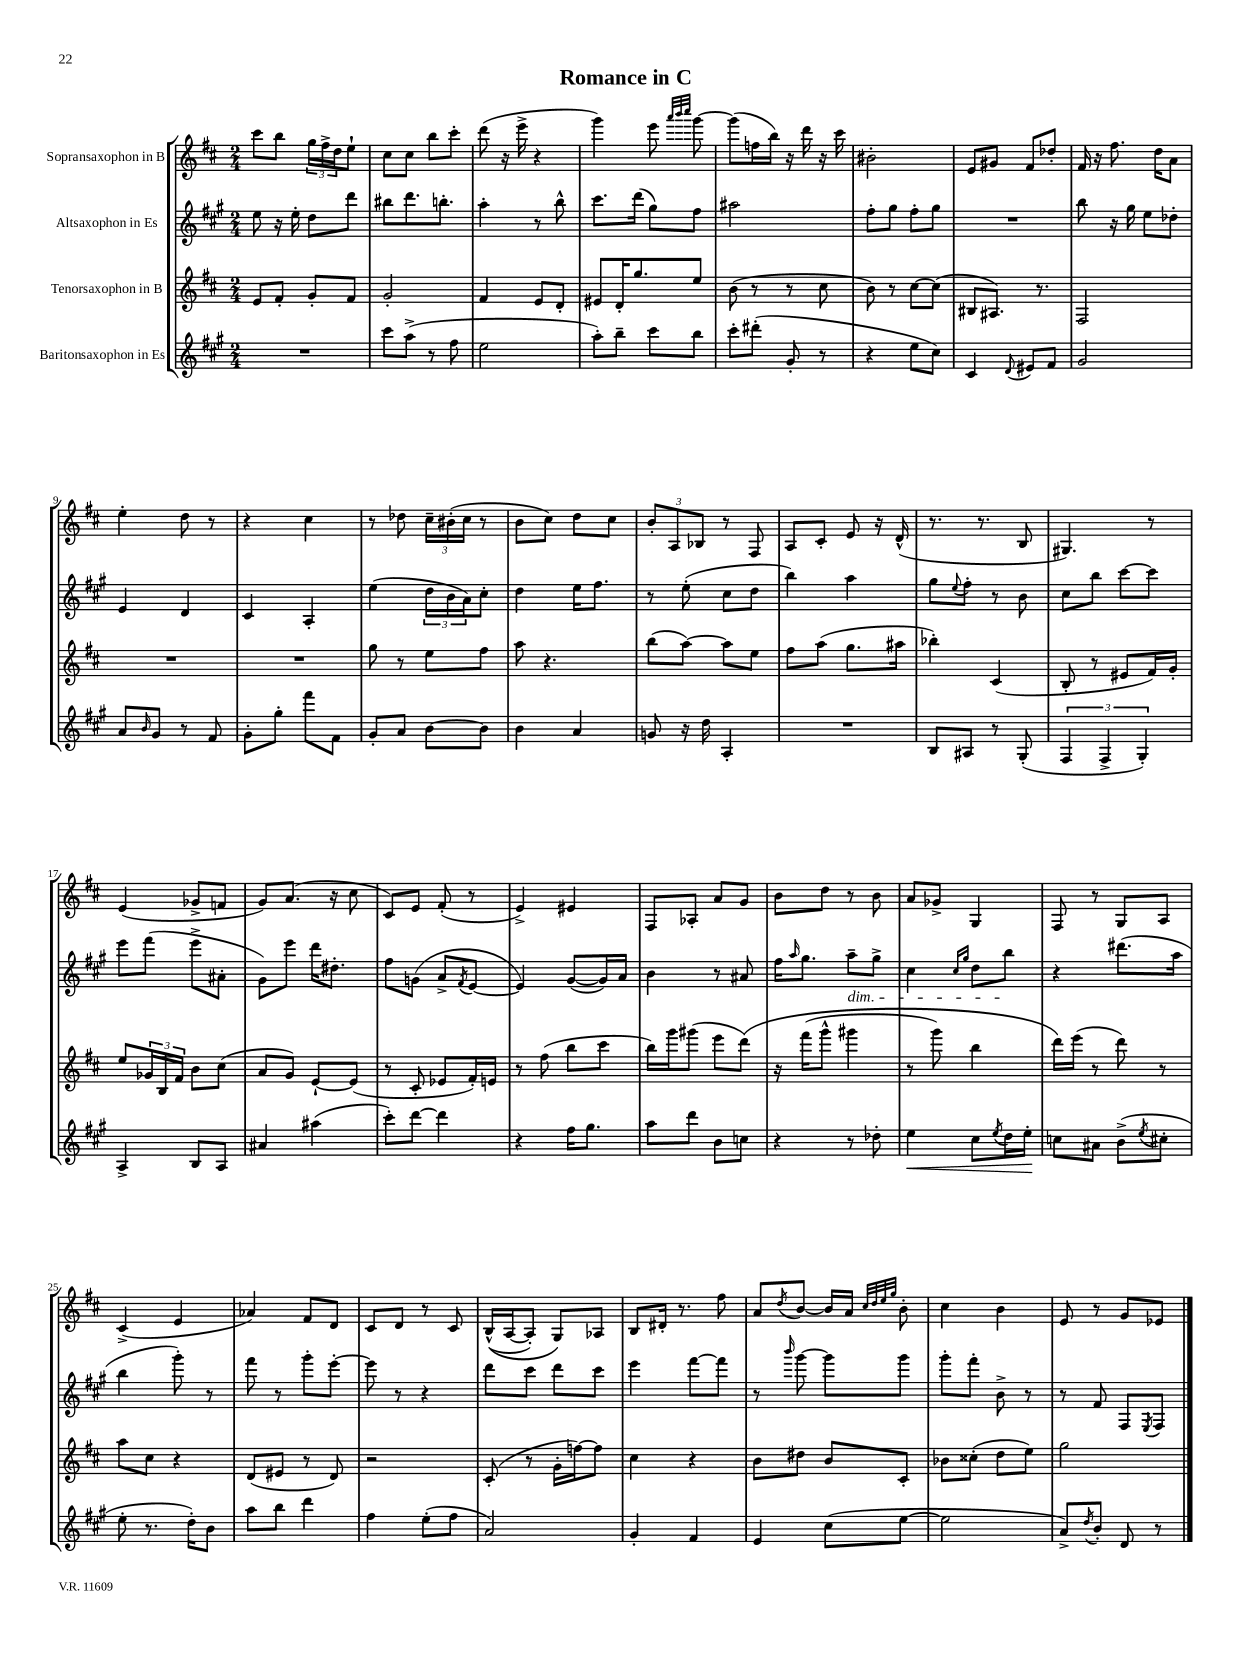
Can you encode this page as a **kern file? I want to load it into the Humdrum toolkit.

**kern	**kern	**kern	**kern
*staff4	*staff3	*staff2	*staff1
*clefG2	*clefG2	*clefG2	*clefG2
*k[f#c#g#]	*k[f#c#]	*k[f#c#g#]	*k[f#c#]
*M2/4	*M2/4	*M2/4	*M2/4
2r	8e	8ee	8ccc#
.	8f#'	16r	8bb
.	.	16ee'	.
.	8g'	8dd	24gg
.	.	.	24ff#^
.	.	.	24dd
.	8f#	8ddd	8ee`
=	=	=	=
8ccc#	2g'	8bb#	8cc#
(8aa^	.	8.ddd	8cc#
8r	.	.	8bb
.	.	8.bb'	.
8ff#	.	.	8ccc#'
=	=	=	=
2ee	4f#	4aa'	(8ddd
.	.	.	16r
.	.	.	16eee^
.	8e	8r	4r
.	8d'	8bb^^	.
=	=	=	=
8aa')	8e#	8.ccc#	4ggg)
8bb~	16d'	.	.
.	8.gg	(16ddd	.
8ccc#	.	8gg#)	8eee
.	.	.	32qqaaa
.	.	.	32qqbbb
.	.	.	32qqcccc#
8bb	8ee	8ff#	[8ggg
=	=	=	=
8ccc#'	(8b	2aa#	(8ggg]
(8ddd#'	8r	.	16ff
.	.	.	16bb)
8g#'	8r	.	16r
.	.	.	16ddd
8r	8cc#	.	16r
.	.	.	16ccc#
=	=	=	=
4r	8b)	8ff#'	2b#'
.	8r	8gg#	.
8ee	[8cc#	8ff#'	.
8cc#)	(8cc#]	8gg#	.
=	=	=	=
4c#	8B#	2r	8e
.	8.A#)	.	8g#
8qqd	.	.	.
8e#	.	.	8f#
.	8.r	.	.
8f#	.	.	8dd-'
=	=	=	=
2g#	2F#	8bb	16f#
.	.	.	16r
.	.	16r	8.ff#
.	.	16gg#	.
.	.	8ee	.
.	.	.	16dd
.	.	8dd-'	8a
=	=	=	=
8a	2r	4e	4ee'
16qqb	.	.	.
8g#	.	.	.
8r	.	4d	8dd
8f#	.	.	8r
=	=	=	=
8g#'	2r	4c#	4r
8gg#'	.	.	.
8fff#	.	4A'	4cc#
8f#	.	.	.
=	=	=	=
8g#'	8gg	(4ee	8r
8a	8r	.	8dd-
[8b	8ee	24dd	24cc#~
.	.	24b	(24b#'
.	.	24a)	24cc#
8b]	8ff#	8cc#'	8r
=	=	=	=
4b	8aa	4dd	8b
.	4.r	.	8cc#)
4a	.	16ee	8dd
.	.	8.ff#	.
.	.	.	8cc#
=	=	=	=
8g	(8bb	8r	12b'
.	.	.	12A
16r	[8aa)	(8ee'	.
.	.	.	12B-
16dd	.	.	.
4A'	8aa]	8cc#	8r
.	8ee	8dd	8F#
=	=	=	=
2r	8ff#	4bb)	8A
.	(8aa	.	8c#'
.	8.gg	4aa	8e
.	.	.	16r
.	16aa#	.	(16d^^
=	=	=	=
8B	4bb-')	8gg#	8.r
.	.	8qqee	.
8A#	.	8ff#'	.
.	.	.	8.r
8r	(4c#	8r	.
(8G#'	.	8b	8B
=	=	=	=
6F#	8B'	8cc#	4.G#)
.	8r	8bb	.
6F#^	.	.	.
.	8e#	[8ccc#	.
6G#')	.	.	.
.	16f#)	8ccc#]	8r
.	16g'	.	.
=	=	=	=
4A^	8ee	8eee	(4e
.	24g-	(8fff#	.
.	24B	.	.
.	24f#	.	.
8B	8b	8eee^	8g-^
8A	(8cc#	8a#'	8f
=	=	=	=
4a#	8a	8g#)	8g)
.	8g)	8eee	(8.a
(4aa#	[8e`	16ddd	.
.	.	8.dd#'	16r
.	(8e]	.	8cc#
=	=	=	=
8ccc#')	8r	8ff#	8c#)
[8ddd	8c#'	(8g	8e
4ddd]	8e-	8a^	(8f#'
.	.	8qf#	.
.	16f#')	[8e	8r
.	16e	.	.
=	=	=	=
4r	8r	4e])	4e^)
.	(8ff#	.	.
16ff#	8bb	([8g#	4e#
8.gg#	.	.	.
.	8ccc#	16g#])	.
.	.	16a	.
=	=	=	=
8aa	16bb)	4b	8F#
.	16ggg	.	.
8ddd	(8ggg#	.	8A-'
8b	8eee	8r	8a
8cc	&(8ddd)	8a#	8g
=	=	=	=
4r	16r	16ff#	8b
.	.	16qqaa	.
.	(16fff#	8.gg#	.
.	8ggg^^	.	8dd
8r	4ggg#	8aa~	8r
8dd-'	.	8gg#^	8b
=	=	=	=
4ee	8r	4cc#	8a
.	8ggg)	.	8g-^
.	.	16qqcc#	.
.	.	16qqgg#	.
8cc#	4bb	8dd	4G
8qee	.	.	.
16dd	.	8bb	.
16ee'	.	.	.
=	=	=	=
8cc	16ddd&)	4r	8F#
.	(16eee	.	.
8a#	8r	.	8r
(8b^	8ddd)	(8.ddd#	8G
8qee	.	.	.
8cc#'	8r	.	8A
.	.	16aa	.
=	=	=	=
8ee'	8aa	4bb	(4c#^
8.r	8cc#	.	.
.	4r	8ggg#')	4e
16dd')	.	.	.
8b	.	8r	.
=	=	=	=
8aa	(8d	8fff#	4a-)
8bb	8e#	8r	.
4ddd	8r	8ggg#'	8f#
.	8d)	[8eee'	8d
=	=	=	=
4ff#	2r	8eee]	8c#
.	.	8r	8d
(8ee'	.	4r	8r
8ff#	.	.	8c#
=	=	=	=
2a)	(8c#'	8ddd	&((16B^^
.	.	.	[16A
.	8r	8ccc#	8A'])
.	16g'	8ddd	8G&)
.	[16ff)	.	.
.	8ff]	8ccc#	8A-
=	=	=	=
4g#'	4cc#	4eee	8B
.	.	.	16d#'
.	.	.	8.r
4f#	4r	[8fff#	.
.	.	8fff#]	8ff#
=	=	=	=
4e	8b	8r	8a
.	.	16qqbbb	8qdd
.	8dd#	[8ggg#	[8b
(8cc#	8b	8ggg#]	16b]
.	.	.	16a
.	.	.	32qqcc#
.	.	.	32qqdd
.	.	.	32qqee
.	.	.	32qqgg
[8ee	8c#'	8ggg#	8b'
=	=	=	=
2ee]	8b-	8ggg#'	4cc#
.	(8cc##'	8fff#'	.
.	8dd	8b^	4b
.	8ee)	8r	.
=	=	=	=
8a^)	2gg	8r	8e
8qdd	.	.	.
8b'	.	8f#	8r
8d	.	8F#	8g
.	.	8qE	.
8r	.	8F#	8e-
==	==	==	==
*-	*-	*-	*-
